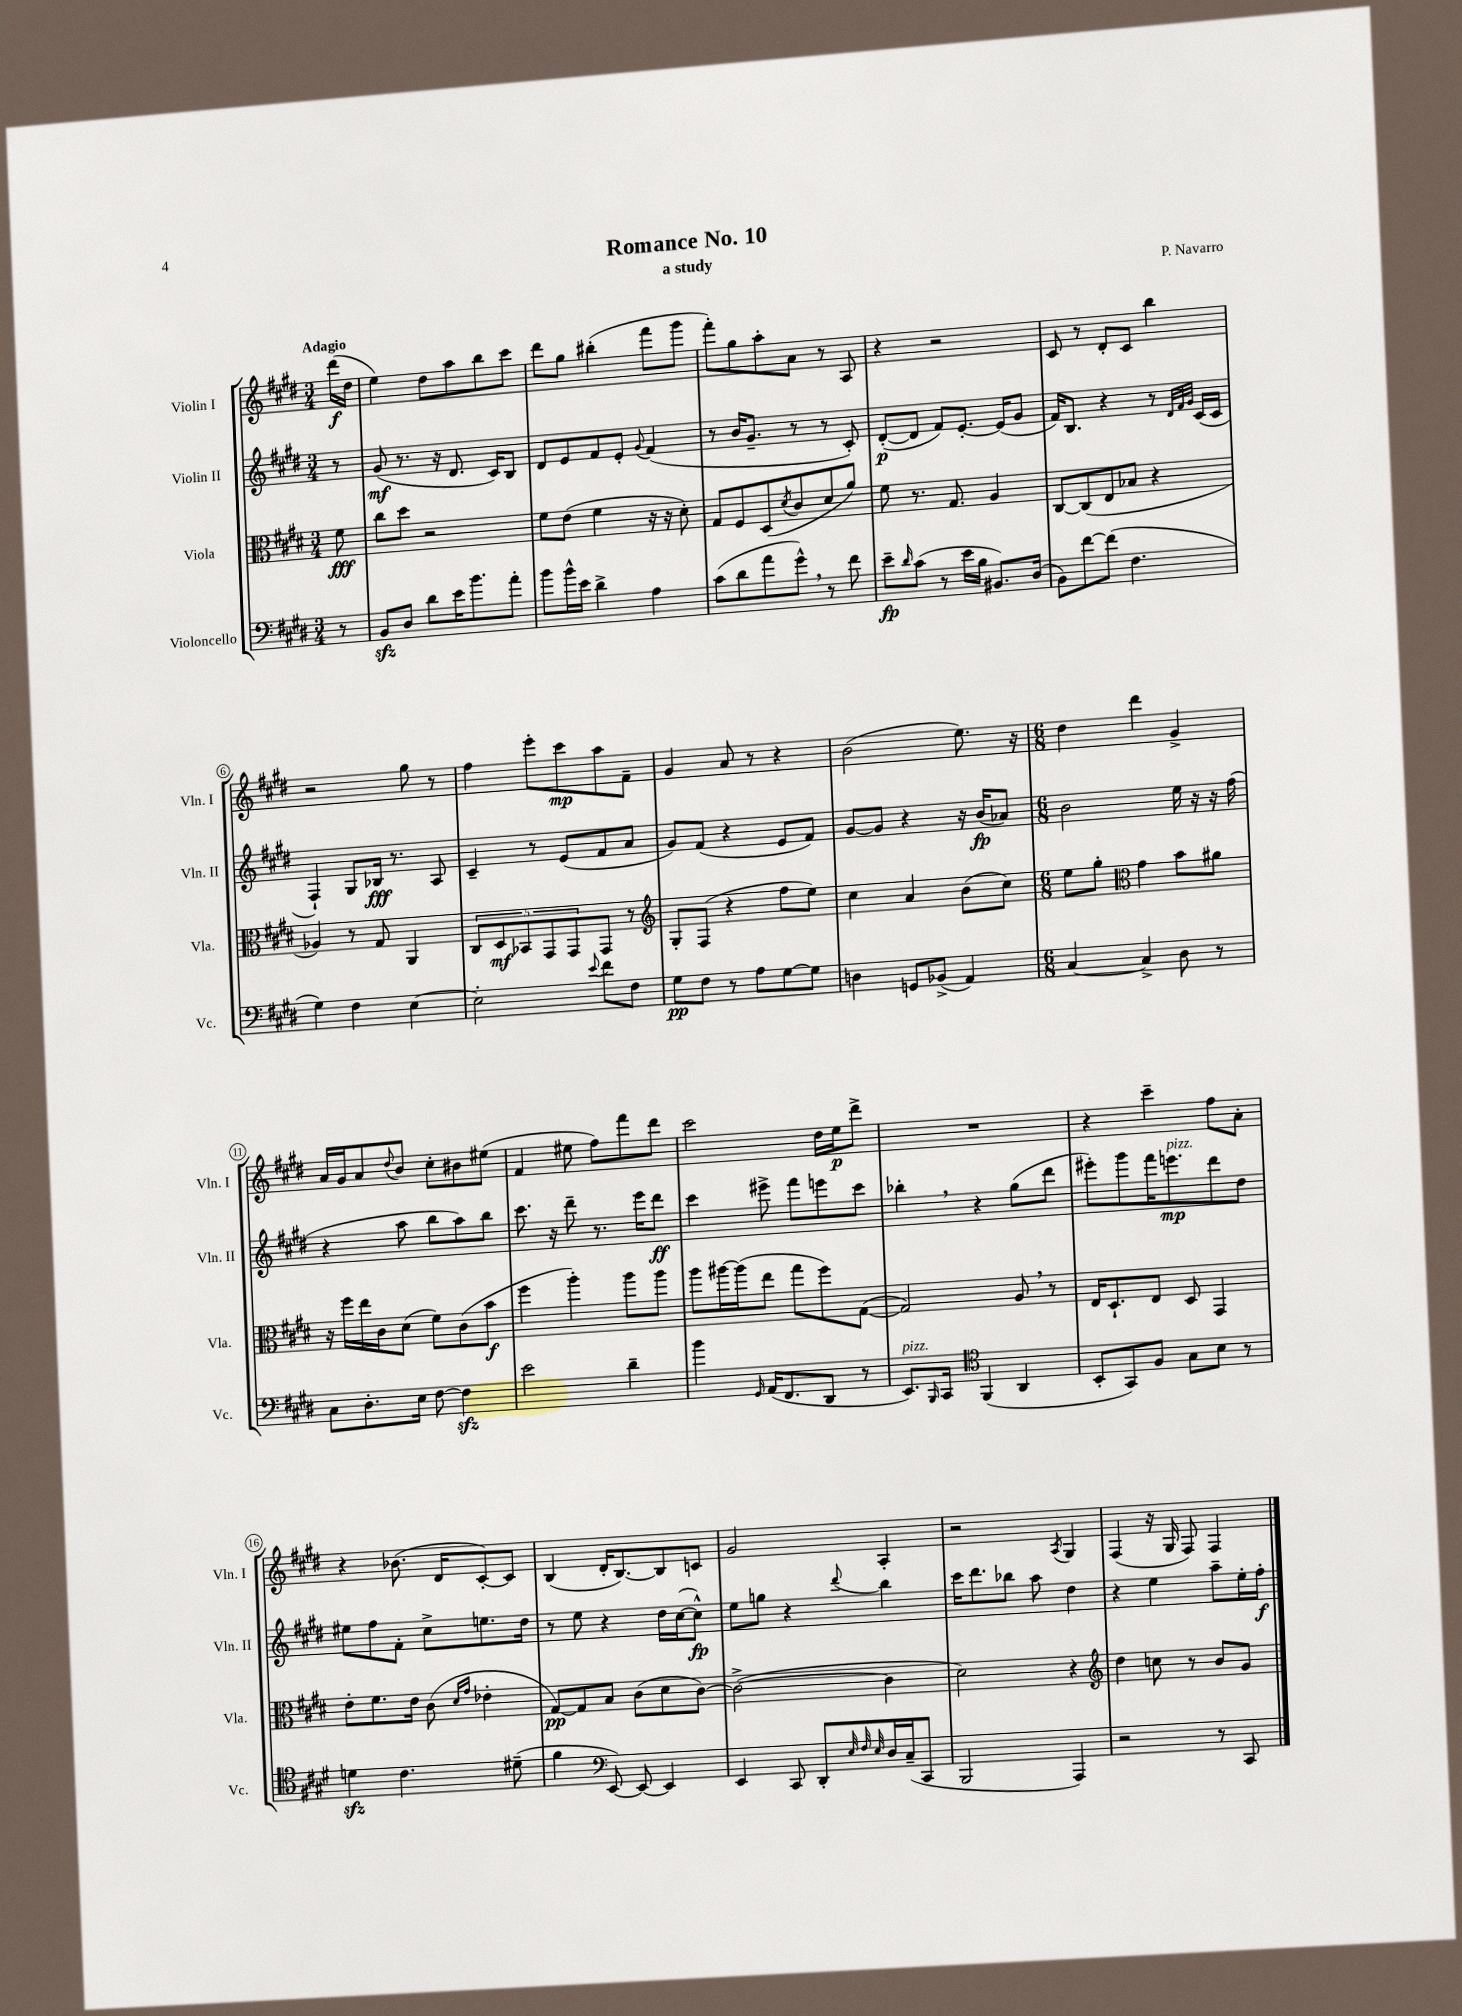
\header { title = "Romance No. 10" composer = "P. Navarro" subtitle = "a study" }
<<
\new StaffGroup <<
\new Staff = "s0" \with { instrumentName = "Violin I" shortInstrumentName = "Vln. I" } {
    \clef treble \key e \major \numericTimeSignature \time 3/4 \partial 8 \tempo "Adagio"
    dis'''16\f( dis''16 |
    e''4) dis''8 a''8 b''8 cis'''8 |
    dis'''8 gis''8 bis''4-.( fis'''8 gis'''8 |
    fis'''8-.) gis''8 a''8-. a'8 r8 a8 |
    r4 r2 |
    cis'8 r8 dis'8-. cis'8 b''4 |
    r2 gis''8 r8 |
    fis''4 e'''8-. cis'''8\mp a''8 fis'8-- |
    gis'4 a'8 r8 r4 |
    b'2( e''8.) r16 |
    \numericTimeSignature \time 6/8 dis''4 dis'''4 gis'4-> |
    a'16 gis'16 a'8 \appoggiatura { dis''8 } b'8 cis''8-. bis'8 eis''8( |
    fis'4 eis''8 fis''8) fis'''8 dis'''8 |
    cis'''2 dis''16 e''16\p dis'''8-> |
    R2. |
    r4 cis'''4-- fis''8 a'8-. |
    r4 bes'8.( dis'16 cis'8~-.) cis'8 |
    b4( dis'16-. b8.~) b8 c'8 |
    gis'2 a4-. |
    r2 \acciaccatura { a8 } gis4 |
    fis4( r16 gis16 fis8) fis4 \bar "|." |
}
\new Staff = "s1" \with { instrumentName = "Violin II" shortInstrumentName = "Vln. II" } {
    \clef treble \key e \major \numericTimeSignature \time 3/4 \partial 8
    r8 |
    gis'8\mf( r8. r16 dis'8. cis'16) b8 |
    dis'8 e'8 fis'8 e'8-. \appoggiatura { gis'8 } fis'4( |
    r8 b'16 gis'8.-- r8 r8 cis'8-.) |
    dis'8~-.\p( dis'8 fis'8) e'8.~-. e'16( gis'8 |
    fis'16) b8. r4 r8 \grace { dis'32 fis'32 gis'32 } cis'16( cis'16 |
    fis4-!) gis8 bes16\fff r8. a8 |
    cis'4-- r8 e'8( fis'8 a'8 |
    gis'8) fis'8( r4 e'8 fis'8) |
    gis'8~ gis'8 r4 r16 b'16\fp( aes'8) |
    \numericTimeSignature \time 6/8 b'2 e''16 r16 r16 fis''16( |
    r4 a''8 b''8 a''8) b''8 |
    cis'''8. r16 dis'''8-- r8. e'''16 dis'''8\ff |
    cis'''4 eis'''8-> fis'''8 e'''8 cis'''8 |
    bes''4-. \breathe r4 gis''8( dis'''8 |
    eis'''8-.) gis'''8 fis'''16 e'''8.\mp^\markup { \italic "pizz." } dis'''8 dis''8 |
    eis''8 fis''8 fis'8-. cis''8-> e''8. dis''16 |
    r8 e''8 r4 dis''16 cis''16~( cis''8-^\fp) |
    e''8 g''8 r4 \appoggiatura { dis'''8 } b''4 |
    cis'''16 dis'''8. bes''8 a''8 dis''4 |
    r4 e''4 a''8-- e''16-. fis''16-.\f \bar "|." |
}
\new Staff = "s2" \with { instrumentName = "Viola" shortInstrumentName = "Vla." } {
    \clef alto \key e \major \numericTimeSignature \time 3/4 \partial 8
    fis'8\fff |
    cis''8 dis''8 r2 |
    fis'8 e'8( fis'4 r16 r16 dis'8-.) |
    gis8 fis8 dis8( \acciaccatura { dis'8 } cis'8 dis'8 a'8) |
    fis'8 r8. gis8. a4 |
    cis8~ cis8( e8 bes8 r4 |
    aes4) r8 gis8 a,4 |
    \tuplet 5/4 { cis8 dis8\mf bes,8 gis,8 gis,8 } gis,8 r8 |
    \clef treble gis8-. fis8( r4 fis''8 e''8) |
    cis''4 a'4 b'8( cis''8) |
    \numericTimeSignature \time 6/8 e''8 gis''8-. \clef alto gis'4 b'8 ais'8 |
    r16 fis''16 e''16 cis'16 dis'8( fis'8) cis'8( b'8\f |
    fis''4 a''4-.) a''8 a''8 |
    a''8 ais''16~ ais''16( e''8 gis''8 fis''8) gis8~( |
    gis2) a8 \breathe r8 |
    e16 dis8.-! e8 dis8 gis,4 |
    e'8-. fis'8. e'16 cis'8( \grace { dis'16 gis'16 } ees'4-. |
    gis8~\pp) gis8 b8 cis'8( dis'8 cis'8~) |
    cis'2~->( cis'4 |
    dis'2) r4 |
    \clef treble dis''4 c''8 r8 b'8 gis'8 \bar "|." |
}
\new Staff = "s3" \with { instrumentName = "Violoncello" shortInstrumentName = "Vc." } {
    \clef bass \key e \major \numericTimeSignature \time 3/4 \partial 8
    r8 |
    b,8\sfz dis8 dis'8 e'16 b'8. a'8-. |
    b'8 b'16-^ e'16 dis'4-> a4 |
    cis'8( dis'8 a'8 gis'8-^) \breathe r8 fis'8 |
    e'8--\fp \grace { dis'16 } cis'8( r8 e'16 b16 bis,8.) dis16( |
    b,8) fis'8~ fis'8( fis4. |
    gis4) fis4 e4~ |
    e2-. \appoggiatura { e'8 } fis'8 fis8 |
    gis8\pp fis8 r8 a8 gis8~ gis8 |
    d4 g,8 bes,8->( a,4) |
    \numericTimeSignature \time 6/8 cis4~ cis4-> dis8 r8 |
    cis8 dis8.-. e16 fis8~ fis4\sfz |
    e'2 dis'4-- |
    b'4 \grace { gis,16 } a,16( fis,8. dis,8 r8 |
    e,8.^\markup { \italic "pizz." }) \grace { b,,16 } cis,16 \clef tenor fis,4( a,4 |
    b,8-. gis,8) fis8 gis8 b8 r8 |
    d'4\sfz cis'4. dis'8--( |
    fis'4 \clef bass e,8~) e,8~ e,4 |
    e,4 cis,8 dis,8-. \grace { e32 fis32 e32 } dis16 cis16--( cis,8 |
    b,,2 a,,4) |
    r2 r8 cis,8 \bar "|." |
}
>>
>>
\layout { \context { \Score \override BarNumber.stencil = #(make-stencil-circler 0.1 0.3 ly:text-interface::print) } }
